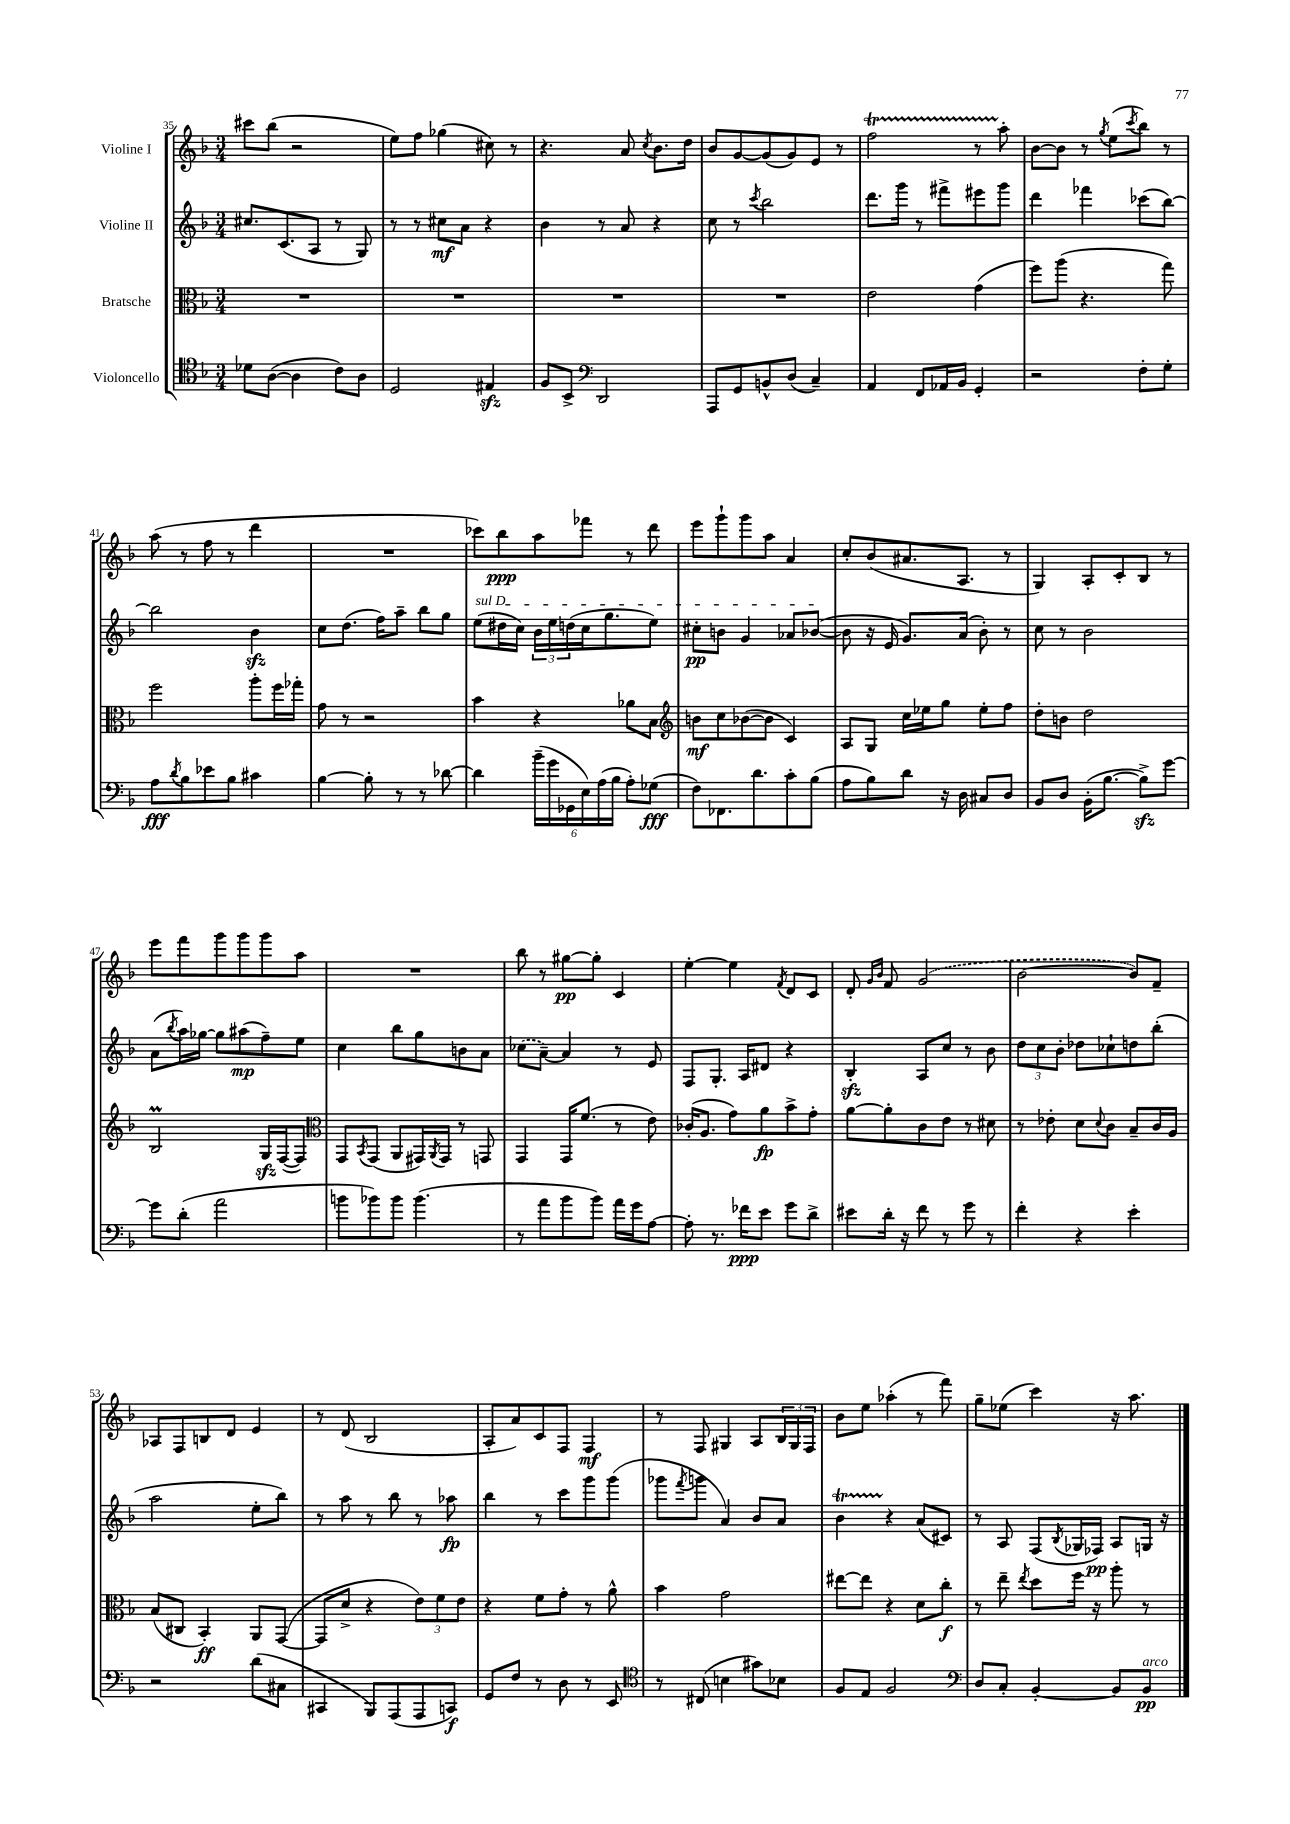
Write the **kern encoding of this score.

**kern	**kern	**kern	**kern
*staff4	*staff3	*staff2	*staff1
*clefC4	*clefC3	*clefG2	*clefG2
*k[b-]	*k[b-]	*k[b-]	*k[b-]
*M3/4	*M3/4	*M3/4	*M3/4
8d-	2.r	8.cc#	8ccc#
([8A	.	.	(8bb-
.	.	(8.c	.
4A]	.	.	2r
.	.	8A	.
8c)	.	8r	.
8A	.	8G)	.
=	=	=	=
2D	2.r	8r	8ee)
.	.	8r	8ff
.	.	8cc#	(4gg-
.	.	8a	.
4E#	.	4r	8cc#)
.	.	.	8r
=	=	=	=
8F	2.r	4b-	4.r
8BB-^	.	.	.
*clefF4	*	*	*
2DD	.	8r	.
.	.	8a	8a
.	.	.	8qcc
.	.	4r	8.b-
.	.	.	16dd
=	=	=	=
8AAA	2.r	8cc	8b-
8GG	.	8r	[8g
.	.	8qccc	.
8BB^^	.	2bb-	(8g]
(8D	.	.	8g)
4C~)	.	.	8e
.	.	.	8r
=	=	=	=
4AA	2e	8.ddd	2ff
.	.	16ggg	.
8FF	.	8r	.
16AA-	.	8fff#^	.
16BB-	.	.	.
4GG'	(4g	8eee#	8r
.	.	8ggg	8aa'
=	=	=	=
2r	8ff)	4ddd	[8b-
.	(8aa	.	8b-]
.	4.r	4fff-	8r
.	.	.	8qgg
.	.	.	(8ee
.	.	.	8qccc
8F'	.	(8ccc-	8bb-)
8G'	8gg)	[8bb-)	8r
=	=	=	=
8A	2ff	2bb-]	(8aa
8qd	.	.	.
8B-	.	.	8r
8e-	.	.	8ff
8B-	.	.	8r
4c#	8aa'	4b-	4ddd
.	16ff	.	.
.	16gg-'	.	.
=	=	=	=
[4B-	8g	8cc	2.r
.	8r	(8.dd	.
8B-']	2r	.	.
.	.	16ff)	.
8r	.	8aa~	.
8r	.	8bb-	.
[8d-	.	8gg	.
=	=	=	=
4d-]	4b-	(8ee	8ccc-)
.	.	16dd#	8bb-
.	.	16cc)	.
(24b-~	4r	24b-	8aa
24g	.	24ee	.
24GG-	.	(24dd	.
24E)	.	16cc	8fff-
(24A	.	.	.
.	.	8.gg	.
24B-	.	.	.
8A')	8a-	.	8r
(8G-	8B-	8ee)	8ddd
=	=	=	=
*	*clefG2	*	*
8F)	8b	8cc#'	8eee
8.FF-	8cc	8b	8ggg`
.	([8b-	4g	8ggg
8.d	.	.	.
.	8b-]	.	8aa
8c'	4c)	8a-	4a
(8B-	.	([8b-	.
=	=	=	=
8A	8A	8b-]	8cc'
8B-)	8G	16r	(8b-
.	.	16e	.
8d	16cc	8.g)	8.a#
.	16ee-	.	.
16r	8gg	.	.
16D	.	(16a	8.A
8C#	8ee-'	8b-')	.
8D	8ff	8r	8r
=	=	=	=
8BB-	8dd'	8cc	4G)
8D	8b	8r	.
(16BB-'	2dd	2b-	8A'
[8.B-	.	.	.
.	.	.	8c'
8B-^])	.	.	8B-
[8g	.	.	8r
=	=	=	=
8g]	2B-	(8a	8eee
.	.	8qbb-	.
(8d'	.	16aa)	8fff
.	.	[16gg-	.
2a	.	8gg-]	8ggg
.	.	(8aa#	8ggg
.	16G	8ff~)	8ggg
.	([16F	.	.
.	8F])	8ee	8aa
=	=	=	=
*	*clefC3	*	*
8b	8GG	4cc	2.r
.	8qBB-	.	.
8b-)	(8GG	.	.
8b-	8AA	8bb-	.
(4.b-	16GG#)	8gg	.
.	8qAA	.	.
.	16GG#	.	.
.	8r	8b	.
.	8GG	8a	.
=	=	=	=
8r	4GG	(8cc-	8bb-
8a	.	[8a~)	8r
8b-	16GG	4a]	[8gg#
.	(8.f	.	.
8b-)	.	.	8gg#']
16a	8r	8r	4c
16g	.	.	.
[8A	8e)	8e	.
=	=	=	=
8A']	(16c-'	8F	[4ee'
.	8.A	.	.
8.r	.	8.G'	.
.	8g)	.	4ee]
16f-	.	16A	.
8e	8a	8d#	.
.	.	.	8qf
8g	8b-^	4r	8d
8d^	8g'	.	8c
=	=	=	=
8e#	[8a	4B-'	8d'
.	.	.	16qqg
.	.	.	16qqb-
16d'	8a']	.	8f
16r	.	.	.
8f	8c	8A	(2g
8r	8e	8cc	.
8g	8r	8r	.
8r	8d#	8b-	.
=	=	=	=
4f'	8r	12dd	[2b-
.	.	12cc	.
.	8e-'	.	.
.	.	12b-'	.
4r	8d	8dd-	.
.	8qqd	.	.
.	8c	8cc-`	.
4e'	8B-~	8dd	8b-])
.	16c	(8bb-'	8f~
.	16A	.	.
=	=	=	=
2r	(8B-	2aa	8A-
.	8C#	.	8F
.	4BB-')	.	8B
.	.	.	8d
(8d	8AA	8ee'	4e
8C#	([8GG	8bb-)	.
=	=	=	=
4CC#	8GG]	8r	8r
.	8d^	8aa	(8d
8BBB-)	4r	8r	2B-
(8AAA	.	8bb-	.
8AAA	12e)	8r	.
.	12f	.	.
8CC)	.	8aa-	.
.	12e	.	.
=	=	=	=
8GG	4r	4bb-	8A'
8F	.	.	8a)
8r	8f	8r	8c
8D	8g'	8ccc	8F
8r	8r	8ggg	4F
8EE	8a^^	(8ggg	.
=	=	=	=
*clefC4	*	*	*
8r	4b-	8ggg-	8r
.	.	8qfff	.
(8C#	.	8ggg	8F
4B	2g	4a)	4G#
8g#)	.	8b-	8A
8B-	.	8a	24B-
.	.	.	24G#
.	.	.	24F
=	=	=	=
8F	[8ee#	4b-	8b-
8E	8ee#]	.	8ee
2F	4r	4r	(4aa-'
.	8d	(8a	8r
.	8cc'	8c#)	8fff)
=	=	=	=
*clefF4	*	*	*
8D	8r	8r	8gg~
8C'	8ee~	8A	(8ee-
.	8qee	.	.
[4BB-'	8dd	(8F	4ccc)
.	.	8qB-	.
.	16ff	16G-	.
.	16r	16F-)	.
8BB-]	8aa'	8A	16r
.	.	.	8.aa
8BB-	8r	16G	.
.	.	16r	.
==	==	==	==
*-	*-	*-	*-
